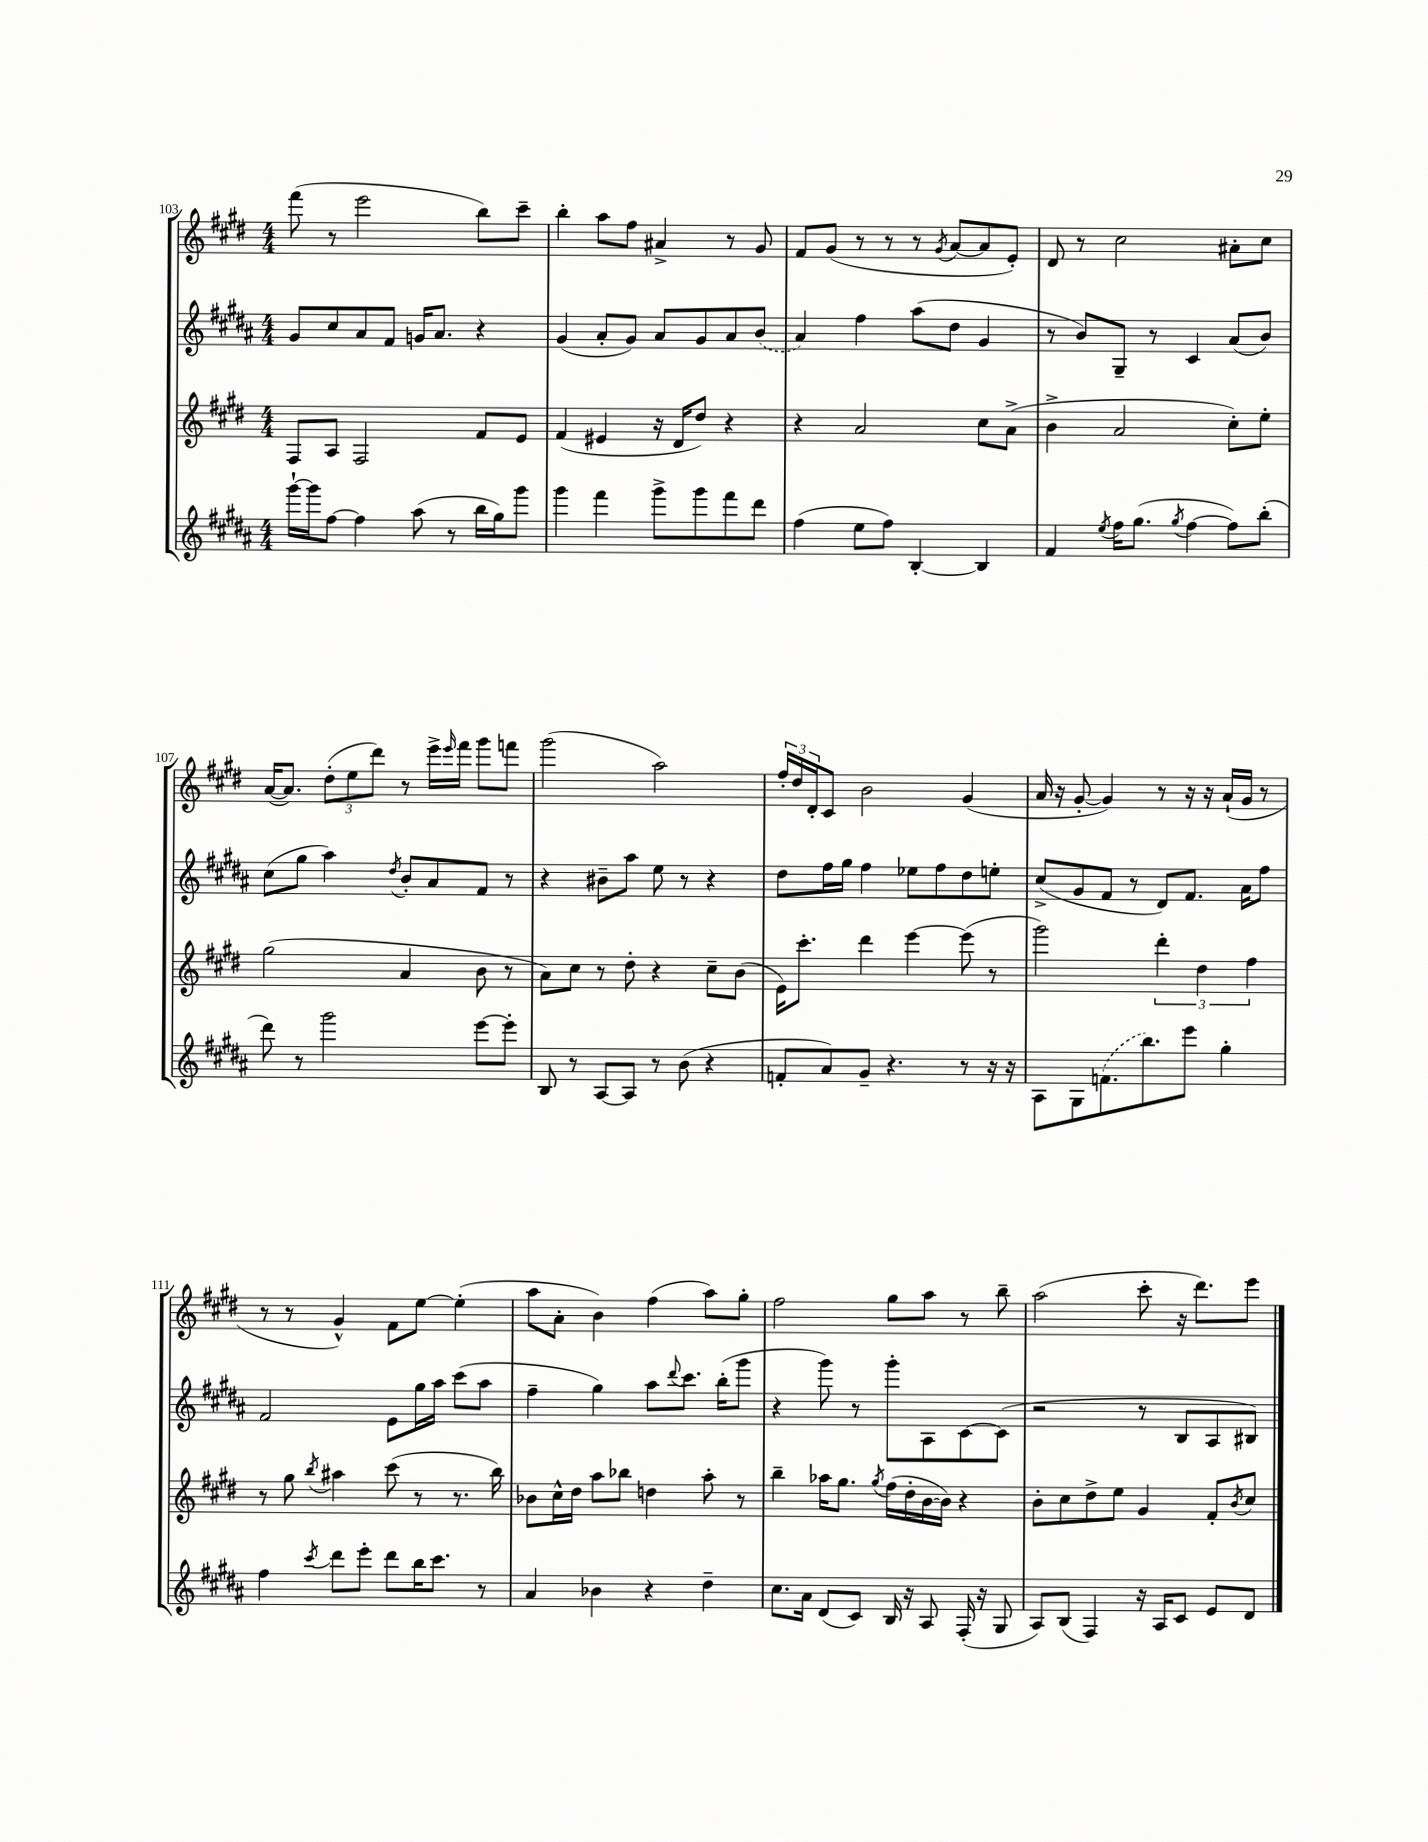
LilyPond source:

<<
\new StaffGroup <<
\new Staff = "s0" {
    \clef treble \key e \major \numericTimeSignature \time 4/4
    fis'''8( r8 e'''2 b''8) cis'''8-- |
    b''4-. a''8 fis''8 ais'4-> r8 gis'8 |
    fis'8 gis'8( r8 r8 r8 \acciaccatura { gis'8 } a'8~ a'8 e'8-.) |
    dis'8 r8 cis''2 ais'8-. cis''8 |
    a'16~( a'8.) \tuplet 3/2 { dis''8-.( e''8 dis'''8) } r8 e'''16-> \grace { e'''16 } fis'''16 gis'''8 f'''8 |
    gis'''2( a''2) |
    \tuplet 3/2 { fis''16-. dis''16 dis'16-. } cis'8 b'2 gis'4( |
    a'16 r16 gis'8~-. gis'4) r8 r16 r16 a'16-!( gis'16 r8 |
    r8 r8 gis'4-^) fis'8 e''8~ e''4-.( |
    a''8 a'8-. b'4) fis''4( a''8) gis''8-. |
    fis''2 gis''8 a''8 r8 b''8-- |
    a''2( cis'''8-. r16 dis'''8.) e'''8 \bar "|." |
}
\new Staff = "s1" {
    \clef treble \key b \major \numericTimeSignature \time 4/4
    gis'8 cis''8 ais'8 fis'8 g'16 ais'8. r4 |
    gis'4( ais'8-. gis'8) ais'8 gis'8 ais'8 \once \slurDashed b'8( |
    ais'4) fis''4 ais''8( dis''8 gis'4 |
    r8 b'8) gis8-- r8 cis'4 ais'8( b'8) |
    cis''8( gis''8 ais''4) \acciaccatura { dis''8 } b'8-. ais'8 fis'8 r8 |
    r4 bis'8-- ais''8 e''8 r8 r4 |
    dis''8 fis''16 gis''16 fis''4 ees''8 fis''8 dis''8 e''8-. |
    cis''8->( gis'8 fis'8 r8 dis'8) fis'8. ais'16 fis''8 |
    fis'2 e'8 gis''16 ais''16 cis'''8( ais''8 |
    fis''4-- gis''4) ais''8 \appoggiatura { dis'''8 } cis'''8. b''16-.( gis'''8 |
    r4 gis'''8) r8 gis'''8-. ais8 cis'8~ cis'8( |
    r2 r8 b8 ais8 bis8) \bar "|." |
}
\new Staff = "s2" {
    \clef treble \key e \major \numericTimeSignature \time 4/4
    fis8 a8 fis2 fis'8 e'8 |
    fis'4( eis'4 r16 dis'16 dis''8) r4 |
    r4 a'2 cis''8 a'8->( |
    b'4-> a'2 cis''8-.) e''8-. |
    gis''2( a'4 b'8 r8 |
    a'8) cis''8 r8 dis''8-. r4 cis''8-- b'8( |
    e'16) cis'''8.-. dis'''4 e'''4~ e'''8( r8 |
    gis'''2) \tuplet 3/2 { dis'''4-. dis''4 fis''4 } |
    r8 gis''8 \acciaccatura { b''8 } ais''4 cis'''8( r8 r8. b''16) |
    bes'8 cis''16-^ dis''16 a''8 bes''8 d''4 a''8-. r8 |
    b''4-- aes''16 gis''8. \acciaccatura { gis''8 } fis''16( dis''16-. b'16~ b'16) r4 |
    b'8-. cis''8 dis''8-> e''8 gis'4 fis'8-. \acciaccatura { b'8 } cis''8 \bar "|." |
}
\new Staff = "s3" {
    \clef treble \key b \major \numericTimeSignature \time 4/4
    gis'''16~-! gis'''16 fis''8~ fis''4 ais''8( r8 b''16 gis''16) gis'''8 |
    gis'''4 fis'''4 gis'''8-> gis'''8 fis'''8 dis'''8 |
    fis''4( e''8 fis''8) b4~-. b4 |
    fis'4 \acciaccatura { e''8 } fis''16 gis''8.( \acciaccatura { gis''8 } fis''4~ fis''8) b''8-.( |
    dis'''8) r8 gis'''2 e'''8~ e'''8-. |
    b8 r8 ais8~ ais8 r8 b'8( r4 |
    f'8-. ais'8) gis'8-- r4. r8 r16 r16 |
    ais8 gis8 \once \slurDashed f'8.( b''8.) e'''8 gis''4-. |
    fis''4 \acciaccatura { cis'''8 } dis'''8 e'''8-. dis'''8 b''16 cis'''8. r8 |
    ais'4 bes'4 r4 dis''4-- |
    cis''8. ais'16 dis'8( cis'8) b16 r16 ais8 fis16-.( r16 gis8 |
    ais8) b8( fis4) r16 ais16 cis'8 e'8 dis'8 \bar "|." |
}
>>
>>
\layout { \context { \Score currentBarNumber = #103 } }
